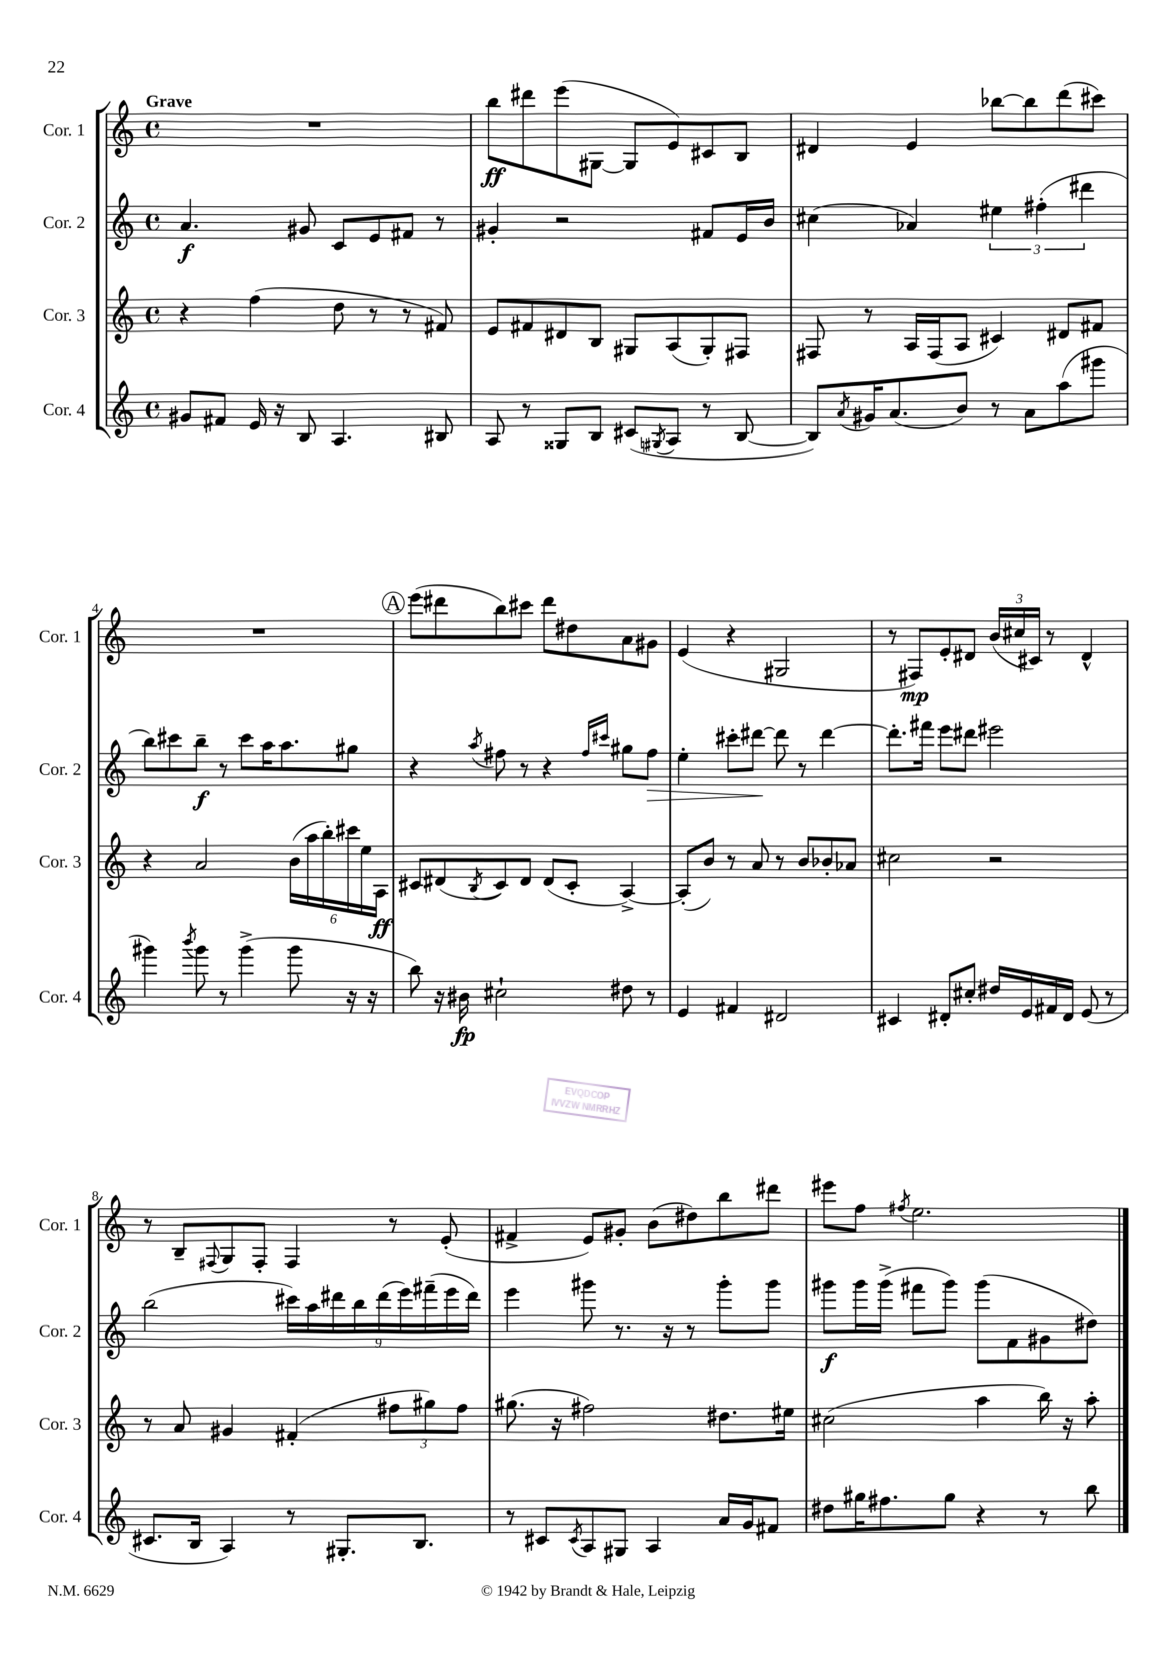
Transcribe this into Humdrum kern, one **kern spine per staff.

**kern	**kern	**kern	**kern
*staff4	*staff3	*staff2	*staff1
*clefG2	*clefG2	*clefG2	*clefG2
*k[]	*k[]	*k[]	*k[]
*M4/4	*M4/4	*M4/4	*M4/4
*met(c)	*met(c)	*met(c)	*met(c)
8g#	4r	4.a	1r
8f#	.	.	.
16e	(4ff	.	.
16r	.	.	.
8B	.	8g#	.
4.A	8dd	8c	.
.	8r	8e	.
.	8r	8f#	.
8B#	8f#)	8r	.
=	=	=	=
8A	8e	4g#'	8bb
8r	8f#	.	8ddd#
8G##	8d#	2r	(8eee
8B	8B	.	[8G#
(8c#	8G#	.	8G#]
8qG#	.	.	.
8A	(8A	.	8e)
8r	8G#')	8f#	8c#
[8B	8F#	16e	8B
.	.	16b	.
=	=	=	=
8B])	8F#	(4cc#	4d#
8qa	.	.	.
16g#	8r	.	.
(8.a	.	.	.
.	16A	4a-)	4e
.	(16F#	.	.
8b)	8A	.	.
8r	4c#)	6ee#	[8bb-
8a	.	.	8bb-]
.	.	(6ff#'	.
(8aa	8d#	.	(8ddd
.	.	6ddd#	.
8ggg#	8f#	.	8ccc#)
=	=	=	=
4ggg#)	4r	8bb)	1r
.	.	8ccc#	.
8qbbb	.	.	.
8ggg#	2a	8bb~	.
8r	.	8r	.
(4ggg#^	.	8ccc#	.
.	.	16aa	.
.	.	8.aa	.
8ggg#	(24b	.	.
.	24aa	.	.
.	24bb')	.	.
16r	24ccc#	8gg#	.
.	24ee	.	.
16r	.	.	.
.	24A	.	.
=	=	=	=
8bb)	8c#	4r	(8eee
16r	(8d#	.	8ddd#
16b#	.	.	.
.	8qB	8qaa	.
2cc#`	8c#)	8ff#	8bb)
.	8d#	8r	8ccc#
.	(8d#	4r	8ddd#
.	8c#'	.	8dd#
.	.	16qqff#	.
.	.	16qqccc#	.
8dd#	[4A^)	8gg#	8a
8r	.	8ff#	8g#
=	=	=	=
4e	(8A']	4ee'	(4e
.	8b)	.	.
4f#	8r	8ccc#'	4r
.	8a	[8ddd#	.
2d#	8r	8ddd#]	2G#
.	8b	8r	.
.	8b-'	[4ddd#	.
.	8a-	.	.
=	=	=	=
4c#	2cc#	8.ddd#']	8r
.	.	.	8F#)
.	.	16fff#	.
8d#'	.	8eee	8e'
8cc#'	.	8ddd#	8d#
16dd#	2r	2eee#	(24b
.	.	.	24cc#
16e	.	.	.
.	.	.	24c#)
16f#	.	.	8r
16d#	.	.	.
(8e	.	.	4d#^^
8r	.	.	.
=	=	=	=
8.c#	8r	(2bb	8r
.	8a	.	8B~
16B	.	.	.
.	.	.	8qqF#
4A)	4g#	.	8G
.	.	.	8F#'
8r	(4f#'	18ccc#)	4F#
.	.	18aa	.
.	.	18ddd#	.
8.G#'	.	.	.
.	.	18bb	.
.	.	(18ddd#	.
.	12ff#	.	8r
.	.	18eee)	.
8.B	.	.	.
.	12gg#)	(18fff#~	.
.	.	.	(8e'
.	.	18eee	.
.	12ff#	.	.
.	.	18ddd#)	.
=	=	=	=
8r	(8.gg#	4eee	4f#^
8c#	.	.	.
.	16r	.	.
8qc#	.	.	.
8A	2ff#)	8ggg#	8e)
8G#	.	8.r	8g#'
4A	.	.	(8b
.	.	16r	.
.	.	8r	8dd#)
16a	8.dd#	8ggg#'	8bb
16g	.	.	.
8f#	.	8ggg#	8ddd#
.	16ee#	.	.
=	=	=	=
8dd#	(2cc#	8ggg#	8eee#
16gg#	.	16ggg#	8ff
8.ff#	.	(16ggg#^	.
.	.	.	8qff#
.	.	8fff#	2.ee
8gg#	.	8ggg#)	.
4r	4aa	(8ggg#	.
.	.	8f	.
8r	16bb)	8g#	.
.	16r	.	.
8bb	8aa'	8dd#)	.
==	==	==	==
*-	*-	*-	*-
